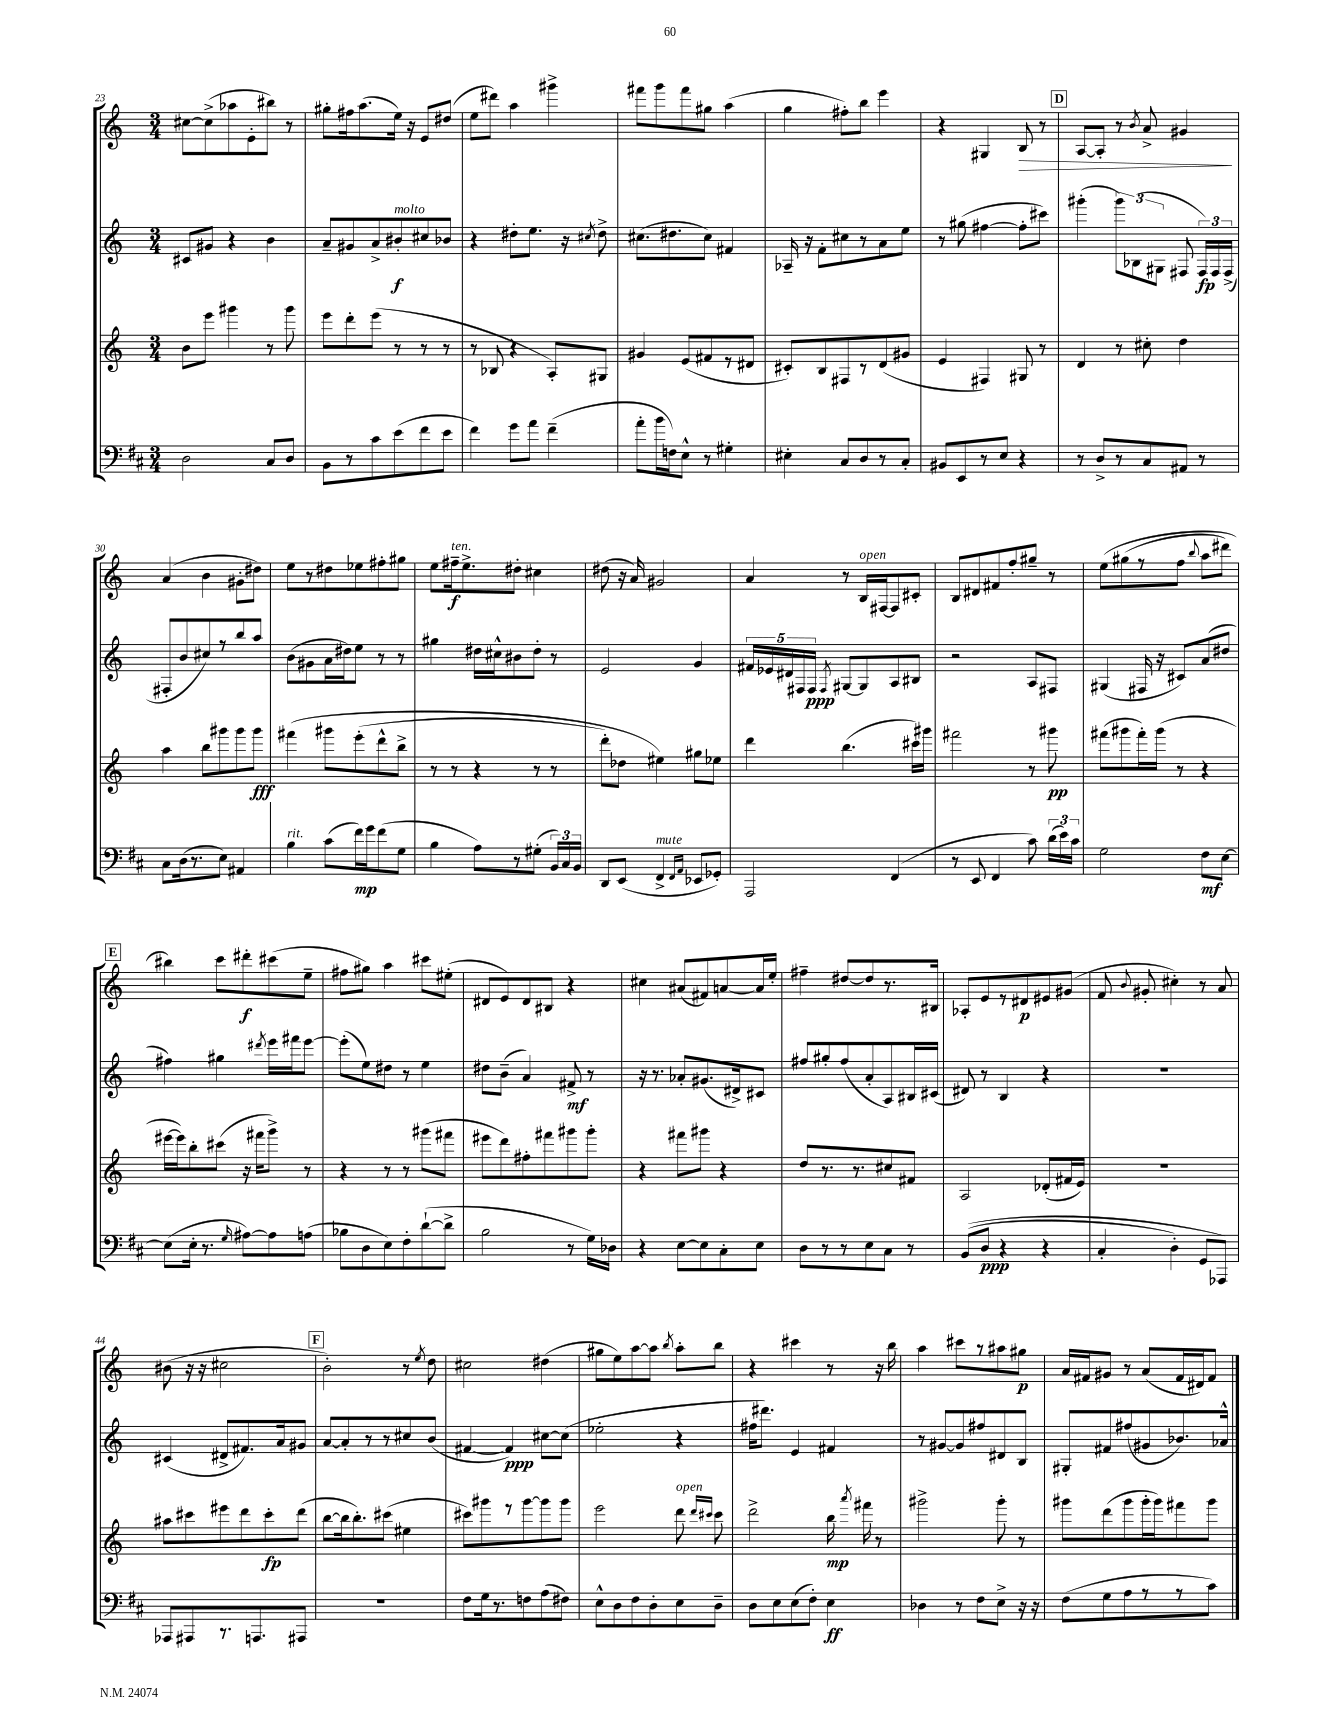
<<
\new StaffGroup <<
\new Staff = "s0" {
    \clef treble \key c \major \numericTimeSignature \time 3/4
    \autoBeamOff cis''8[~ cis''8->( aes''8 e'8-. bis''8]) r8 |
    gis''8[-. fis''16 a''8.( e''16]) r16 e'8[ dis''8]( |
    e''8[ dis'''8]) a''4 gis'''4-> |
    fis'''8[ g'''8 fis'''8 gis''8] a''4( |
    g''4 fis''8[-.) b''8] e'''4 |
    r4 gis4 b8\> r8 |
    \mark \markup { \box "D" } a8[~ a8]-. r8 \acciaccatura { b'8 } a'8-> gis'4\! |
    a'4( b'4 gis'8[-. dis''8]) |
    e''8[ r8 dis''8 ees''8 fis''8-. gis''8] |
    e''8[ fis''16--\f^\markup { \italic "ten." } e''8.-> dis''8]-. cis''4 |
    dis''8( r16 a'16) gis'2 |
    a'4 r8 b16[^\markup { \italic "open" } fis16~ fis8 cis'8]-. |
    b8[ dis'8 fis'8 f''8-. gis''8]-- r8 |
    e''8[\( gis''8( r8 f''8] \appoggiatura { b''8 } a''8[ dis'''8]) |
    \mark \markup { \box "E" } bis''4\) c'''8[ dis'''8-.\f cis'''8( e''8]-- |
    fis''8[ gis''8]) a''4 cis'''8[ eis''8]-.( |
    dis'8[ e'8) dis'8 bis8] r4 |
    cis''4 ais'8[( fis'8) a'8~ a'16 e''16]-. |
    fis''4-- dis''8[~ dis''8 r8. bis16] |
    aes8[-. e'8 r8 dis'8\p eis'8 gis'8]( |
    f'8 \appoggiatura { b'8 } gis'8-. cis''4-.) r8 a'8 |
    bis'8( r16 r16 cis''2 |
    \mark \markup { \box "F" } b'2-.) r8 \acciaccatura { e''8 } d''8 |
    cis''2 dis''4( |
    gis''8[ e''8) a''8~ a''8] \acciaccatura { b''8 } a''8[-. b''8] |
    r4 cis'''4 r8 r16 b''16 |
    a''4 cis'''8[ r8 ais''8 gis''8]\p |
    a'16[ fis'16 gis'8] r8 a'8[( fis'16 dis'16) fis'8] \bar "|." |
}
\new Staff = "s1" {
    \clef treble \key c \major \numericTimeSignature \time 3/4
    \autoBeamOff cis'8[ gis'8] r4 b'4 |
    a'8[-- gis'8 a'8-> bis'8-.\f^\markup { \italic "molto" } cis''8 bes'8] |
    r4 dis''8[-. e''8.] r16 \acciaccatura { cis''8 } dis''8-> |
    cis''8.[( dis''8. cis''8]) fis'4 |
    aes16-- r16 f'8[-. cis''8 r8 a'8 e''8] |
    r8 gis''8( fis''4~ fis''8[-. cis'''8]) |
    \mark \markup { \box "D" } gis'''4-.( \tuplet 3/2 { gis'''8[) bes8( gis8] } fis8 \tuplet 3/2 { fis16[\fp) fis16 fis16]->( } |
    fis8[-. b'8 cis''8) r8 b''8 a''8] |
    b'8[( gis'8 a'16 dis''16) e''8] r8 r8 |
    gis''4 dis''16[ cis''16-^ bis'8 dis''8]-. r8 |
    e'2 g'4 |
    \tuplet 5/4 { fis'16[ ees'16 dis'16 fis16 fis16]\ppp } \acciaccatura { fis8 } gis8[~ gis8 a8 bis8] |
    r2 a8[ fis8] |
    gis4( fis16 r16 cis'8[) a'8( dis''8] |
    \mark \markup { \box "E" } fis''4) gis''4 \acciaccatura { dis'''8 } e'''16[ fis'''16 e'''8]~ |
    e'''8[-.( e''8) dis''8] r8 e''4 |
    dis''8[ b'8]--( a'4) fis'8->\mf r8 |
    r16 r8. aes'8[-. gis'8.( dis'16->) cis'8] |
    fis''8[ gis''8-. fis''8( a'8-. a8) bis16 cis'16]( |
    dis'8) r8 b4 r4 |
    R2. |
    cis'4( dis'8[-> fis'8.) a'16 gis'8] |
    \mark \markup { \box "F" } a'8[~ a'8-. r8 r8 cis''8 b'8]( |
    fis'4~ fis'4\ppp) cis''8[~ cis''8]( |
    ees''2-. r4 |
    fis''16[ dis'''8.]) e'4 fis'4 |
    r8 gis'8[~ gis'8 fis''8 dis'8 b8] |
    gis8[-. fis'8 fis''8( gis'8 bes'8.) aes'16]-^ \bar "|." |
}
\new Staff = "s2" {
    \clef treble \key c \major \numericTimeSignature \time 3/4
    \autoBeamOff b'8[ e'''8] gis'''4 r8 gis'''8 |
    e'''8[ d'''8-. e'''8]( r8 r8 r8 |
    r8 bes8 r4 a8[-.) gis8] |
    gis'4 e'8[( fis'8 r8 dis'8] |
    cis'8[-.) b8 fis8 r8 d'8( gis'8] |
    e'4 fis4) gis8 r8 |
    \mark \markup { \box "D" } d'4 r8 cis''8-. d''4 |
    a''4 b''8[ gis'''8 gis'''8 gis'''8]\fff |
    fis'''4\( gis'''8[ e'''8-.( d'''8-^ b''8]-> |
    r8 r8 r4 r8 r8 |
    d'''8[-.) des''8] eis''4\) gis''8[ ees''8] |
    d'''4 b''4.( cis'''16[) gis'''16] |
    fis'''2 r8 gis'''8\pp |
    fis'''8[( gis'''8 fis'''16-.) gis'''16]( r8 r4 |
    \mark \markup { \box "E" } eis'''16[~ eis'''16) b''8-. cis'''8]( r16 fis'''16[ g'''8]->) r8 |
    r4 r8 r8 gis'''8[( fis'''8] |
    eis'''8[ d'''8) fis''8-. fis'''8 gis'''8 gis'''8]-. |
    r4 fis'''8[ gis'''8] r4 |
    d''8[ r8. r8. cis''8 fis'8] |
    a2 des'8[-.( fis'16 e'16]) |
    R2. |
    ais''8[ cis'''8 eis'''8 d'''8 cis'''8-.\fp d'''8]( |
    \mark \markup { \box "F" } b''8[~ b''16 b''8.-.) cis'''8]( eis''4 |
    cis'''8[) gis'''8 r8 gis'''8~ gis'''8 gis'''8] |
    e'''2 d'''8^\markup { \italic "open" } \grace { d'''16[ cis'''16] } cis'''8 |
    d'''2-> b''16\mp \acciaccatura { a'''8 } fis'''16 r8 |
    gis'''2-> gis'''8-. r8 |
    gis'''8[ d'''8( gis'''8 gis'''16-. gis'''16) fis'''8 gis'''8] \bar "|." |
}
\new Staff = "s3" {
    \clef bass \key d \major \numericTimeSignature \time 3/4
    \autoBeamOff d2 cis8[ d8] |
    b,8[ r8 cis'8 e'8( fis'8 e'8] |
    fis'4) g'8[ a'8] fis'4--( |
    a'8[-. b'16 f16) e8]-^ r8 gis4-. |
    eis4-. cis8[ d8 r8 cis8]-. |
    bis,8[ e,8 r8 e8] r4 |
    \mark \markup { \box "D" } r8 d8[-> r8 cis8 ais,8] r8 |
    cis8[ d16( r8. e8]) ais,4 |
    b4^\markup { \italic "rit." } cis'8[( fis'16\mp) g'16 fis'8( g8] |
    b4 a8[) r8 gis8]-.( \tuplet 3/2 { b,16[) cis16 b,16] } |
    d,8[ e,8]( fis,4->^\markup { \italic "mute" } \grace { fis,16[ a,16] } ees,8[ ges,8]-.) |
    a,,2 fis,4( |
    r8 e,8 fis,4 cis'8) \tuplet 3/2 { d'16[( e'16) cis'16] } |
    g2 fis8[\mf e8]~ |
    \mark \markup { \box "E" } e8[( e16]-. r8. \grace { g16 } ais8[~) ais8 a8]( |
    bes8[ d8 e8) fis8-. d'8~-!( d'8]-> |
    b2 r8 g16[) des16] |
    r4 e8[~ e8 cis8-. e8] |
    d8[ r8 r8 e8 cis8] r8 |
    b,8[(\( d8]\ppp r4 r4 |
    cis4-. d4-.) g,8[ aes,,8]\) |
    aes,,8[ ais,,8 r8. a,,8. ais,,8] |
    \mark \markup { \box "F" } R2. |
    fis8[ g16 r8. f8 a8( fis8]) |
    e8[-^ d8 fis8 d8-. e8 d8]-- |
    d8[ e8 e8( fis8]-.) e4\ff |
    des4 r8 fis8[ e8]-> r16 r16 |
    fis8[( g8 a8 r8 r8 cis'8]) \bar "|." |
}
>>
>>
\layout { \context { \Score currentBarNumber = #23 } }
